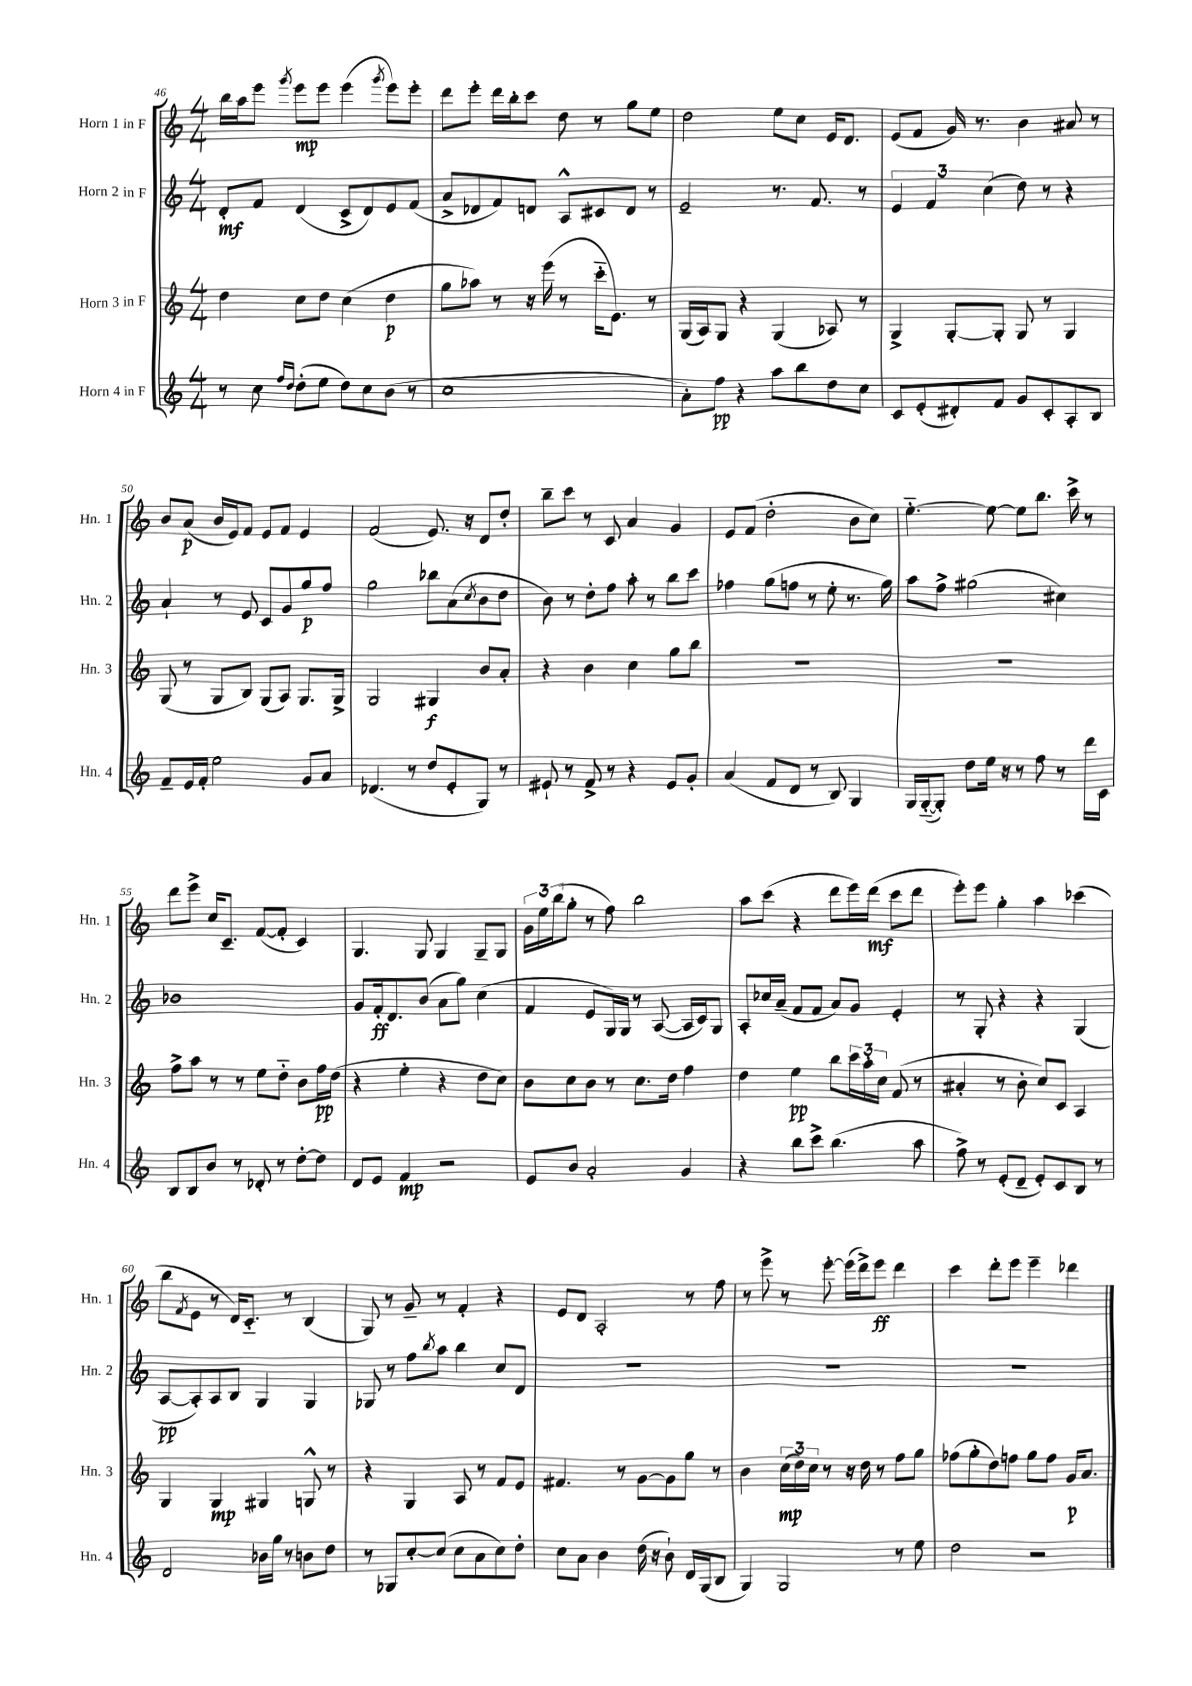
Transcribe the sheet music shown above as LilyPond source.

<<
\new StaffGroup <<
\new Staff = "s0" \with { instrumentName = "Horn 1 in F" shortInstrumentName = "Hn. 1" } {
    \clef treble \key c \major \numericTimeSignature \time 4/4
    b''16 a''16 e'''8 \acciaccatura { g'''8 } e'''8\mp e'''8 e'''4( \acciaccatura { g'''8 } e'''8) e'''8-. |
    d'''8 e'''8-. d'''16 b''16-. c'''8 d''8 r8 g''8 e''8 |
    d''2 e''8 c''8 e'16 d'8. |
    e'8( f'8 g'16) r8. b'4 ais'8 r8 |
    b'8 a'8\p( b'16 e'16) f'8 e'8 f'8 e'4 |
    f'2( e'8.) r16 d'8 d''8-. |
    b''8-- c'''8 r8 c'8 a'4 g'4 |
    e'8 f'8( d''2-. b'8 c''8) |
    e''4.~-_ e''8~ e''8 b''8. c'''16-> r8 |
    d'''8 e'''8-> c''16 c'8.-- f'8~( f'8-. c'4) |
    g4. g8 g4 g8-- g8 |
    \tuplet 3/2 { g'16 e''16 b''16( } g''8-. r8 f''8) b''2 |
    a''8 c'''8( r4 d'''8 e'''16) d'''16\mf( c'''8 d'''8 |
    e'''8-.) e'''8 g''4-. a''4 ces'''4( |
    b''8 \acciaccatura { f'8 } e'8 r8 d'16) c'8.-_ r8 b4( |
    g8) r8 g'8-- r8 f'4-. r4 |
    e'8 d'8 a2-. r8 f''8 |
    r8 e'''8-> r8 e'''8~-. e'''16( d'''16->) e'''8\ff d'''4 |
    c'''4 d'''8-. e'''8 e'''4-- des'''4 \bar "|." |
}
\new Staff = "s1" \with { instrumentName = "Horn 2 in F" shortInstrumentName = "Hn. 2" } {
    \clef treble \key c \major \numericTimeSignature \time 4/4
    d'8-.\mf f'8 d'4( c'8-> d'8) e'8 f'8( |
    a'8-> des'8 f'8) d'8 a8-^ cis'8 d'8 r8 |
    e'2-- r8. f'8. r8 |
    \tuplet 3/2 { e'4 f'4 c''4( } d''8) r8 r4 |
    a'4-! r8 e'8 c'8 g'8 g''8\p f''8 |
    g''2 bes''8 a'8( \acciaccatura { c''8 } b'8 d''8 |
    b'8) r8 d''8-. f''8 a''8-. r8 b''8 c'''8 |
    fes''4 g''8( f''8 r8 e''8-. r8. g''16) |
    a''8 f''8-> gis''2( cis''4) |
    bes'1 |
    g'8 f'16-.\ff d'8. b'8( a'8 g''8) c''4( |
    f'4 e'8 g16) g16 r8 a8~( a16 c'16) g8 |
    a8-. ces''16 a'16--( f'8 f'8 a'8) g'8 e'4-. |
    r8 g8-. r4 r4 g4( |
    a8~\pp a8-.) a8 b8 g4 g4 |
    ges8 r8 f''8 \acciaccatura { b''8 } a''8 b''4 c''8 d'8 |
    R1 |
    R1 |
    R1 \bar "|." |
}
\new Staff = "s2" \with { instrumentName = "Horn 3 in F" shortInstrumentName = "Hn. 3" } {
    \clef treble \key c \major \numericTimeSignature \time 4/4
    d''4 c''8 d''8 c''4( d''4\p |
    g''8 aes''8) r8 r16 e'''16( r8 c'''16-_ e'8.) r8 |
    g16( a16) g8 r4 g4( aes8) r8 |
    g4-> g8~-. g8-. g8 r8 g4 |
    g8( r8 g8 b8) g8( a8) g8. g16-> |
    g2 gis4\f b'8 a'8-. |
    r4 b'4 c''4 g''8 b''8 |
    R1 |
    R1 |
    f''8-> a''8 r8 r8 e''8 d''8-_ b'8 f''16\pp d''16( |
    r4 e''4-. r4 d''8 c''8) |
    b'8 c''8 b'8 r8 c''8. d''16 f''4 |
    d''4 e''4\pp b''8 \tuplet 3/2 { c'''16 a''16-. c''16 } f'8( r8 |
    ais'4-. r8 b'8-. c''8) c'8 a4 |
    g4 g4\mp gis4 g8-^ r8 |
    r4 g4 a8 r8 f'8 e'8 |
    fis'4. r8 g'8~ g'8 g''8 r8 |
    b'4 \tuplet 3/2 { c''16\mp( d''16) c''16 } r8 r16 d''16 r8 f''8 g''8 |
    fes''8( g''8-. d''8) f''8 g''8 f''8 g'16\p a'8. \bar "|." |
}
\new Staff = "s3" \with { instrumentName = "Horn 4 in F" shortInstrumentName = "Hn. 4" } {
    \clef treble \key c \major \numericTimeSignature \time 4/4
    r8 c''8 \grace { f''16 d''16 } d''8-.( e''8 d''8) c''8 b'8( r8 |
    c''1 |
    a'8-.) f''8\pp r4 a''8 b''8 d''8 c''8 |
    c'8 e'8-.( dis'8-.) f'8 g'8 c'8-. a8-. b8 |
    f'8-- e'16 f'16-. e''2 g'8 a'8 |
    des'4.( r8 d''8 e'8-. g8) r8 |
    eis'8-! r8 f'8-> r8 r4 eis'8 g'8-. |
    a'4( f'8 d'8 r8 b8) g4 |
    g16 g16~-_( g8-.) d''8 e''16 r16 r8 f''8 r8 d'''16 c'16 |
    b8 b8 b'8 r8 des'8-. r8 d''8~-. d''8 |
    d'8 e'8 f'4\mp r2 |
    e'8 b'8 a'2-. g'4 |
    r4 b''8 c'''8-> b''4.( a''8 |
    f''8->) r8 e'8-.( d'8-- e'8-.) c'8 b8 r8 |
    d'2 bes'16 g''16 r8 b'8 d''8 |
    r8 ges8 c''8~-. c''8( c''8 a'8 c''8) d''8-. |
    c''8 a'8 b'4 d''16( r16 b'8-!) d'16 g16( b8 |
    g4) g2 r8 e''8 |
    d''2 r2 \bar "|." |
}
>>
>>
\layout { \context { \Score currentBarNumber = #46 } }
